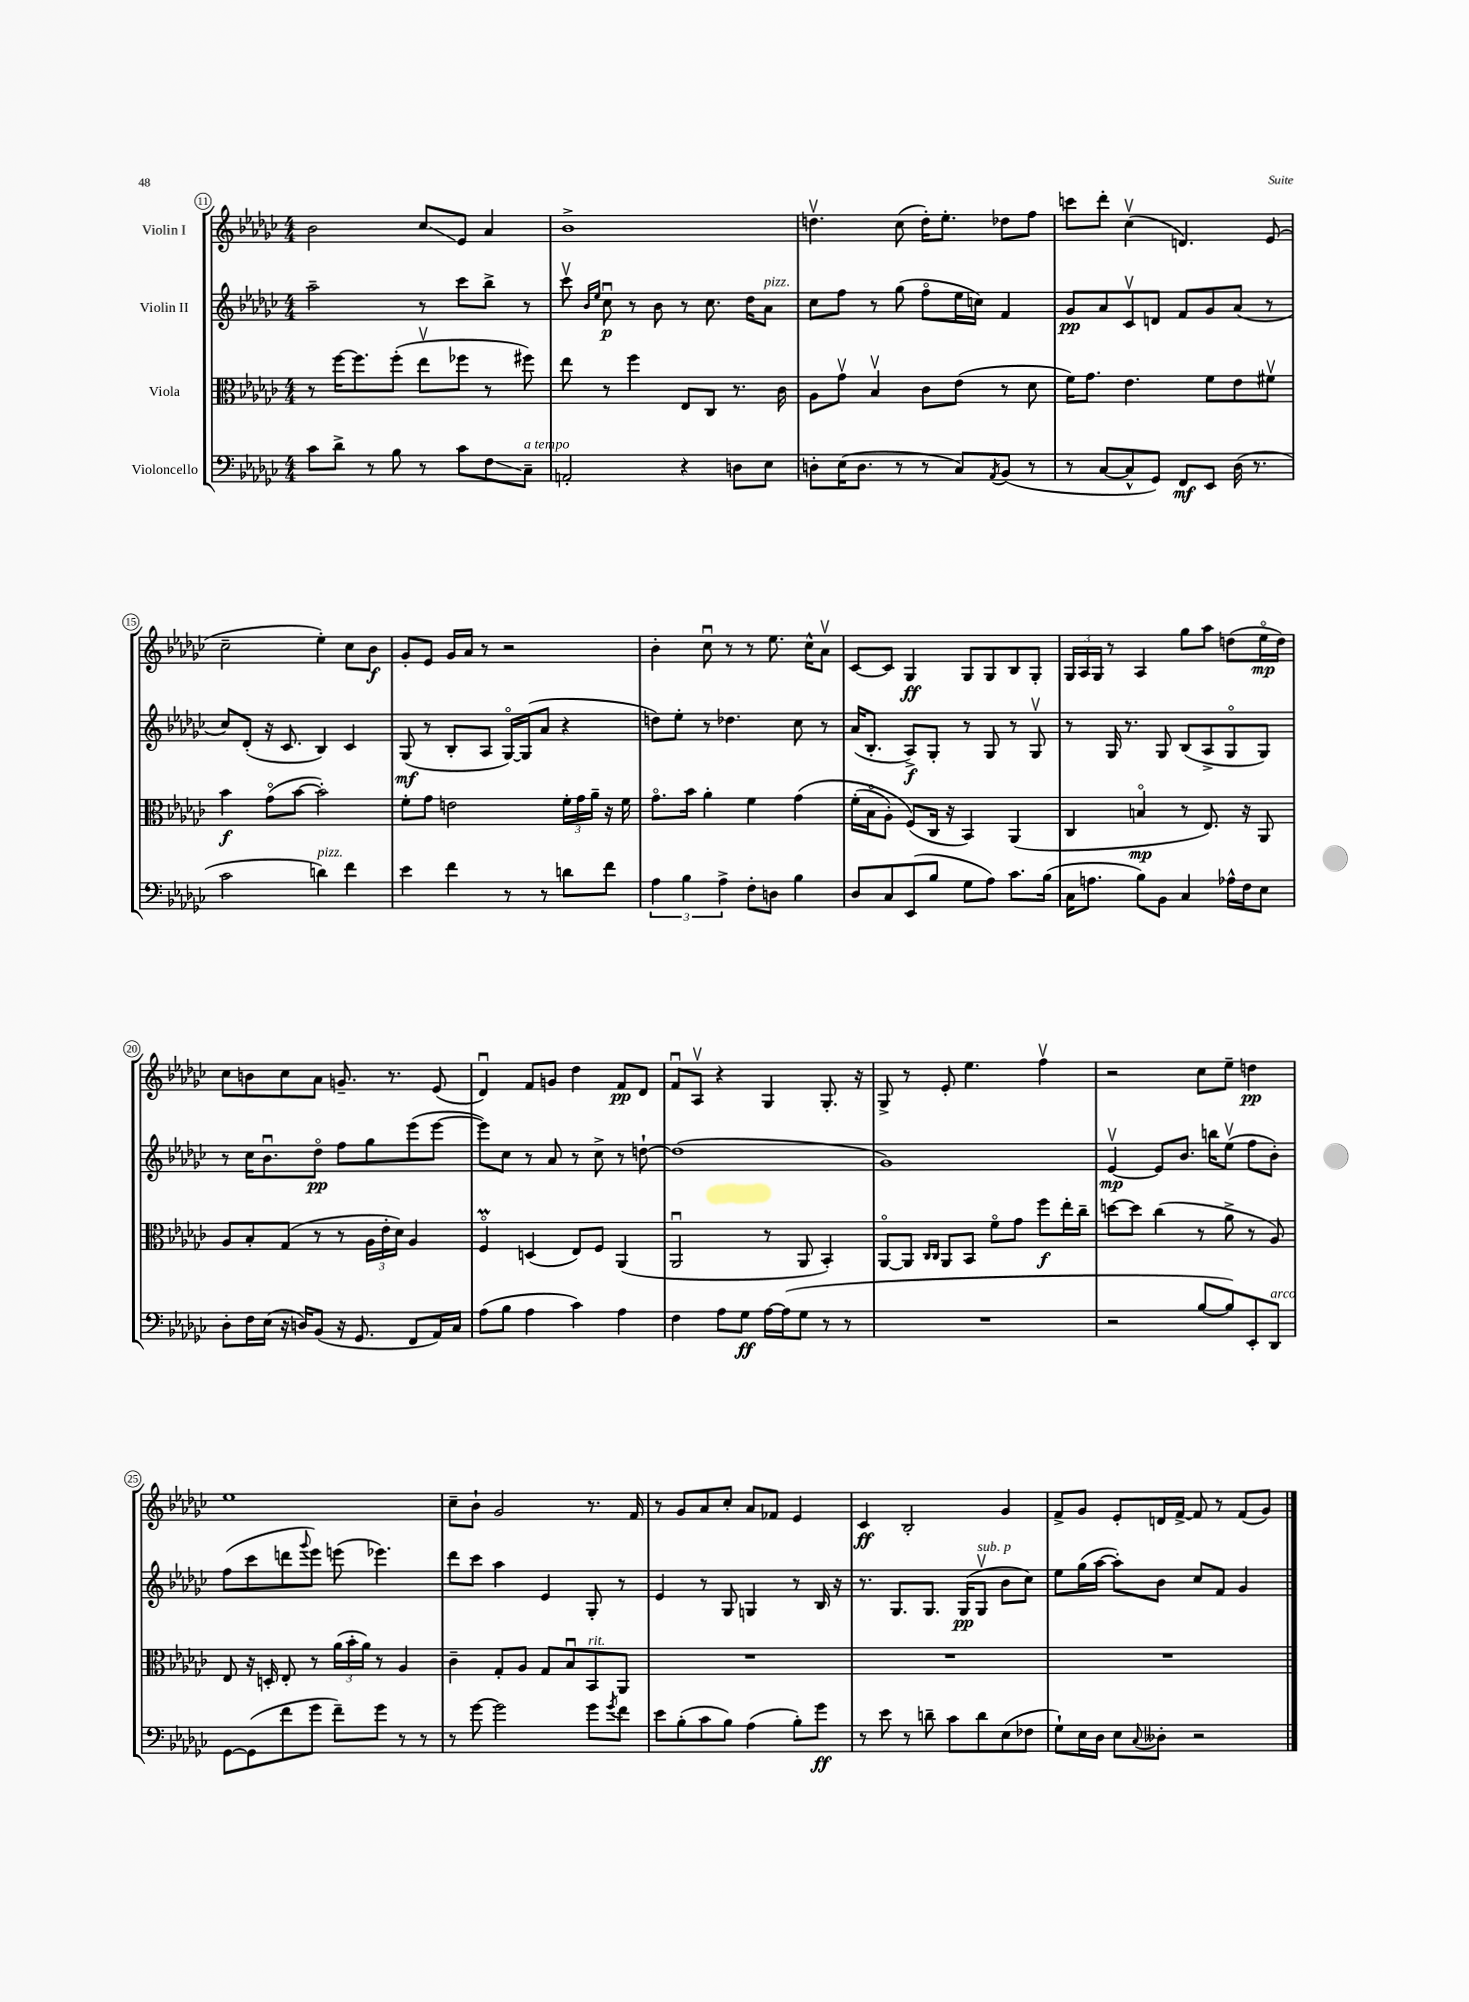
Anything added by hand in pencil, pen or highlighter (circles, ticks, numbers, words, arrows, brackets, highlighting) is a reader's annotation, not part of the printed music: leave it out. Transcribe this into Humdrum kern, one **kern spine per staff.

**kern	**kern	**kern	**kern
*staff4	*staff3	*staff2	*staff1
*clefF4	*clefC3	*clefG2	*clefG2
*k[b-e-a-d-g-c-]	*k[b-e-a-d-g-c-]	*k[b-e-a-d-g-c-]	*k[b-e-a-d-g-c-]
*M4/4	*M4/4	*M4/4	*M4/4
8c-	8r	2aa-~	2b-
8d-^	[16ff	.	.
.	8.ff]	.	.
8r	.	.	.
8B-	(8ff'	.	.
8r	8ee-v	8r	8cc-
8c-	8ff-	8ccc-	8e-
8F	8r	8bb-^	4a-
8C-~	8ff#)	8r	.
=	=	=	=
2AA'	8ee-	8ccc-v	1b-^
.	.	16qqb-	.
.	.	16qqee-	.
.	8r	8cc-u	.
.	4ff	8r	.
.	.	8b-	.
4r	8E-	8r	.
.	8C-	8.cc-	.
8D	8.r	.	.
.	.	16dd-	.
8E-	.	8a-	.
.	16c-	.	.
=	=	=	=
8D'	8A-	8cc-	4.ddv
(16E-	8g-v	8ff	.
8.D	.	.	.
.	4B-v	8r	.
8r	.	(8gg-	(8cc-
8r	8c-	8ffo	16dd')
.	.	.	8.ee-'
8C-)	(8e-	16ee-	.
.	.	16cc)	.
8qAA-	.	.	.
(8BB-	8r	4f	8dd-
8r	8d-	.	8ff
=	=	=	=
8r	16f)	8g-	8ccc
.	8.g-	.	.
[8C-	.	8a-	8ddd-'
8C-^^]	4.e-	8c-v	(4cc-v
8GG-)	.	8d	.
8FF	.	8f	4.d)
8EE-	8f	8g-	.
(16D-	8e-	(8a-	.
8.r	.	.	.
.	8f#v	8r	(8e-
=	=	=	=
2c-	4b-	8cc-)	2cc-~
.	.	(8d-'	.
.	(8g-o	16r	.
.	.	8.c-	.
.	[8b-	.	.
4d)	2b-'])	4B-)	4ee-')
4f	.	4c-	8cc-
.	.	.	8b-
=	=	=	=
4e-	8f'	(8G-	8g-'
.	8g-	8r	8e-
4f	2e	8B-'	16g-
.	.	.	16a-
.	.	8A-	8r
8r	.	[16G-o)	2r
.	.	(16G-]	.
8r	.	8a-	.
8d	24f'	4r	.
.	24g-	.	.
.	24a-~	.	.
8f	16r	.	.
.	16f	.	.
=	=	=	=
6A-	8.g-o	8dd)	4b-'
.	.	8ee-'	.
6B-	.	.	.
.	16b-	.	.
.	4a-'	8r	8cc-u
6A-^	.	.	.
.	.	4.dd-	8r
8F'	4f	.	8r
8D	.	.	8.ee-
4B-	&(4g-	8cc-	.
.	.	.	16cc-^^
.	.	8r	8a-v
=	=	=	=
8D-	(16f'	(16a-	[8c-
.	16B-o	8.B-'	.
8C-	8A-')	.	8c-]
(8EE-	(8F&)	8A-^)	4G-
8B-	16C-	8G-'	.
.	16r	.	.
8G-	4BB-)	8r	8G-
8A-)	.	8G-	8G-
8.c-	(4AA-	8r	8B-
.	.	8G-v	8G-'
(16B-	.	.	.
=	=	=	=
16C-	4C-	8r	24G-
.	.	.	24A-
8.A	.	.	.
.	.	.	24G-
.	.	16G-	8r
.	.	8.r	.
8B-)	4Bo	.	4A-
8BB-	.	8G-	.
4C-	8r	(8B-	8gg-
.	8.E-)	8A-^	8aa-
16A-^^	.	8G-o	(8dd
16F	16r	.	.
8E-	8AA-	8G-)	16ee-o
.	.	.	16dd)
=	=	=	=
8D-'	8A-	8r	8cc-
16F	8B-'	16cc-	8b
(16E-	.	8.b-u	.
16r	(8G-	.	8cc-
16D)	.	.	.
(8BB-	8r	8dd-o	8a-
16r	8r	8ff	8.g~
8.GG-	.	.	.
.	24A-	8gg-	.
.	24e-'	.	.
.	.	.	8.r
.	24d-)	.	.
8FF	4A-	(8eee-	.
16AA-)	.	[8eee-	(8e-
16C-	.	.	.
=	=	=	=
(8A-	4Fo	8eee-])	4d-u)
8B-	.	8cc-	.
4A-	(4D	8r	8f
.	.	8a-	8g
4c-)	8E-)	8r	4dd-
.	8F	8cc-^	.
4A-	(4AA-	8r	8f
.	.	[8dd`	8d-
=	=	=	=
4F	2AA-u	(1dd]	8fu
.	.	.	8A-v
8A-	.	.	4r
8G-	.	.	.
[16A-	8r	.	4G-
(16A-]	.	.	.
8G-	8AA-	.	.
8r	4BB-')	.	8.G-'
8r	.	.	.
.	.	.	16r
=	=	=	=
1r	[8AA-o	1g-)	8G-^
.	8AA-]	.	8r
.	16qqC-	.	.
.	16qqC-	.	.
.	8AA-	.	8e-'
.	8BB-	.	4.ee-
.	8fo	.	.
.	8g-	.	.
.	8ff	.	4ffv
.	16ee-'	.	.
.	16cc-~	.	.
=	=	=	=
2r	[8dd	[4e-v	2r
.	8dd]	.	.
.	(4cc-	8e-]	.
.	.	8.b-	.
[8B-	8r	.	8cc-
.	.	16bb	.
8B-])	8a-^	(8ee-v	8ee-~
8EE-'	8r	8ff	4dd
8DD-	8A-)	8b-')	.
=	=	=	=
[8GG-	8E-	(8ff	1ee-
(8GG-]	16r	8ccc-	.
.	16D'	.	.
8f	8E-'	8ddd	.
.	.	8qqggg-	.
8g-	8r	8eee-)	.
8f~)	(24a-	(8eee	.
.	24b-'	.	.
.	24a-)	.	.
8g-	8r	4.eee-)	.
8r	4A-	.	.
8r	.	.	.
=	=	=	=
8r	4c-~	8ddd-	8cc-~
[8g-	.	8ccc-	8b-`
2g-]	8G-'	4aa-	2g-
.	8A-	.	.
.	8G-	4e-	.
.	8B-u	.	.
8g-	8BB-	8G-'	8.r
8qg-	.	.	.
8f	8AA-	8r	.
.	.	.	16f
=	=	=	=
8e-	1r	4e-	8r
(8B-'	.	.	8g-
8c-	.	8r	8a-
8B-)	.	8G-	8cc-'
(4A-	.	4G	8a-
.	.	.	8f-
8B-')	.	8r	4e-
8g-	.	16B-	.
.	.	16r	.
=	=	=	=
8r	1r	8.r	4c-
8e-	.	.	.
.	.	8.G-	.
8r	.	.	2B-'
8d~	.	8.G-	.
8c-	.	.	.
.	.	(16G-	.
8d	.	8G-v	.
(8E-	.	8b-	4g-
8F-	.	8cc-)	.
=	=	=	=
8G-`)	1r	8ee-	8f^
16E-	.	(16gg-	8g-
16D-	.	[16aa-	.
8E-	.	8aa-'])	8e-'
8qqC-	.	.	.
8D--'	.	8b-	16d
.	.	.	[16f^
2r	.	8cc-	8f]
.	.	8f	8r
.	.	4g-	(8f
.	.	.	8g-)
==	==	==	==
*-	*-	*-	*-
